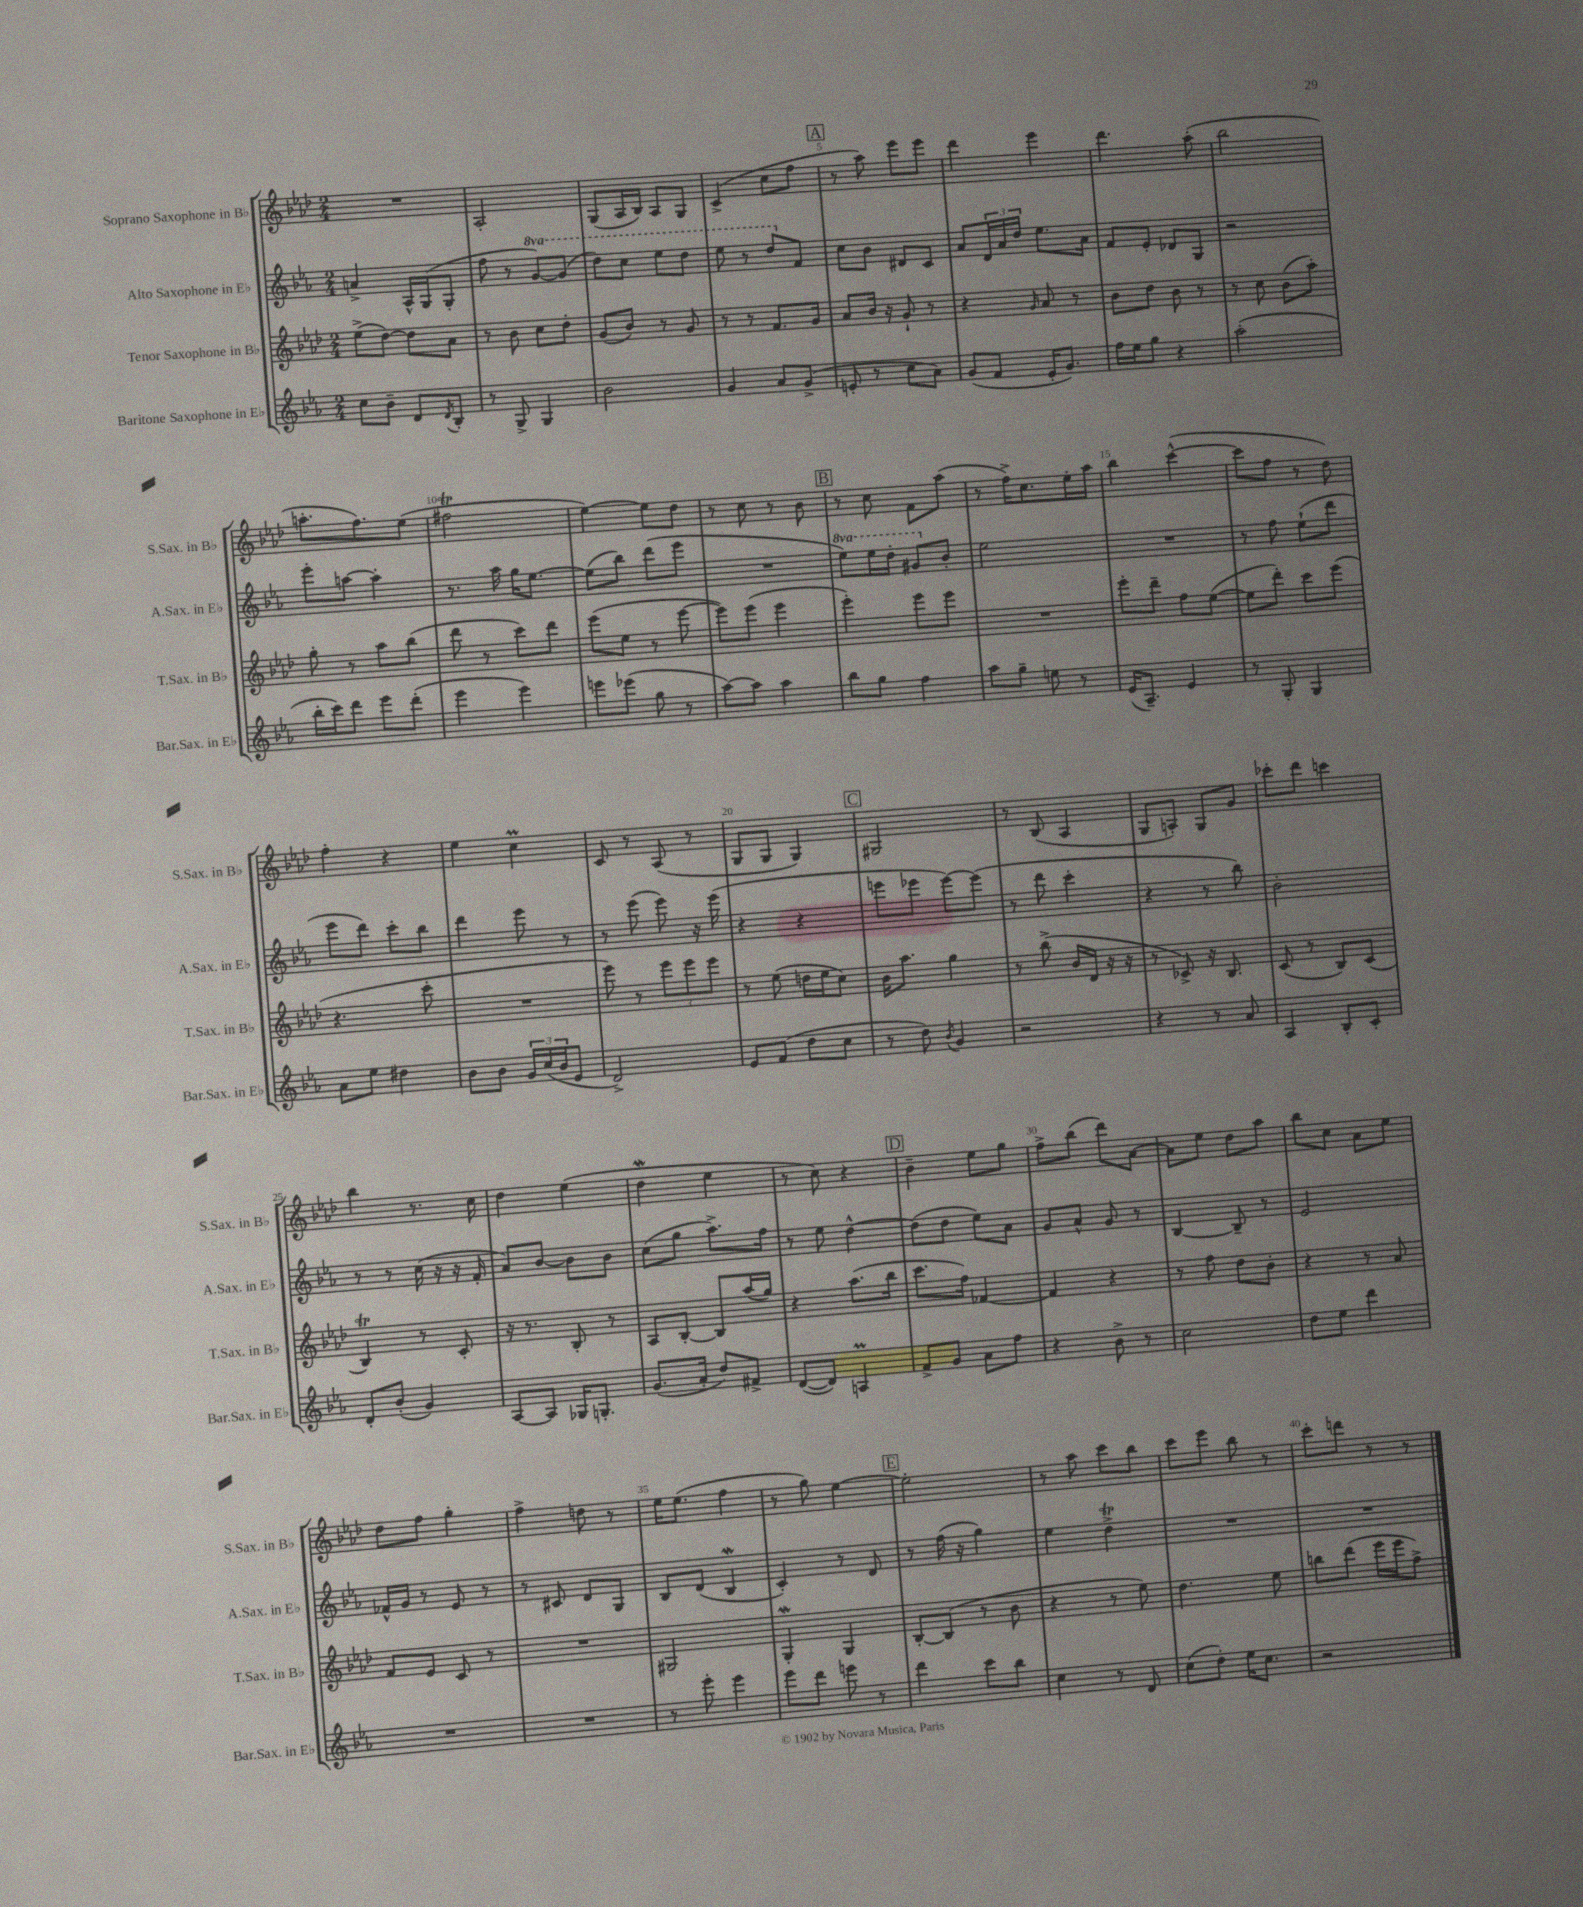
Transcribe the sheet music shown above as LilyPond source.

<<
\new StaffGroup <<
\new Staff = "s0" \with { instrumentName = "Soprano Saxophone in Bb" shortInstrumentName = "S.Sax. in Bb" } {
    \clef treble \key aes \major \numericTimeSignature \time 2/4
    R2 |
    aes2-. |
    g8( aes16 bes16) aes8 g8 |
    c'4->( c''8 f''8 |
    \mark \markup { \box "A" } r8 aes''8) ees'''8 ees'''8 |
    des'''4 ees'''4 |
    des'''4. aes''8-.( |
    bes''2 |
    a''8.-. f''8.) ees''8( |
    fis''2\trill |
    ees''4~) ees''8 des''8 |
    r8 c''8 r8 bes'8 |
    \mark \markup { \box "B" } r8 c''8 f'8 aes''8( |
    r8 f''16->) c''8. ees''16-. aes''16 |
    bes''4 c'''4~-^( |
    c'''8 f''8 r8 des''8) |
    f''4-. r4 |
    ees''4 c''4\prall |
    c'8 r8 aes8( r8 |
    g8 g8 g4) |
    \mark \markup { \box "C" } gis2 |
    r8 bes8( aes4 |
    g8 a8-.) g8 g'8 |
    ces'''8-. des'''8 c'''4 |
    bes''4 r8. c''16 |
    des''4 ees''4( |
    des''4\mordent ees''4 |
    r8 c''8) r4 |
    \mark \markup { \box "D" } bes'4-- ees''8 g''8 |
    f''8-> bes''8( des'''8) aes'8~ |
    aes'8 ees''8 des''8 aes''8 |
    bes''8 c''8 aes'8 ees''8 |
    des''8 f''8 g''4-. |
    f''4-> d''8 r8 |
    ees''16 ees''8.( f''4 |
    r8 g''8) ees''4~ |
    \mark \markup { \box "E" } ees''2-. |
    r8 aes''8 c'''8 bes''8 |
    c'''8 ees'''8 bes''8 r8 |
    c'''8-. d'''8 r8 r8 \bar "|." |
}
\new Staff = "s1" \with { instrumentName = "Alto Saxophone in Eb" shortInstrumentName = "A.Sax. in Eb" } {
    \clef treble \key ees \major \numericTimeSignature \time 2/4 \set Staff.ottavationMarkups = #ottavation-simple-ordinals
    a'4-> aes16-^ g16( g8-. |
    f''8 r8 \ottava #1 g''8~) g''8( |
    d'''8) c'''8 ees'''8 d'''8 |
    ees'''8 r8 d'''8 \ottava #0 f'8 |
    \mark \markup { \box "A" } c''8 bes'8 dis'8 c'8 |
    aes'8 \tuplet 3/2 { d'16 aes'16 d''16 } ees''8. aes'16 |
    f'8 ees'8-. des'8 g8 |
    r2 |
    ees'''8-. a''8~ a''4-. |
    r8. aes''16 g''16 ees''8.~ |
    ees''8( bes''8) d'''8( ees'''8 |
    R2 |
    \mark \markup { \box "B" } \ottava #1 ees'''8) ees'''16 d'''16-. gis''8 \ottava #0 bes'8-. |
    ees''2 |
    R2 |
    r8 f''8 ees''8-!( d'''8 |
    ees'''8 d'''8) c'''8-. bes''8 |
    d'''4 ees'''8 r8 |
    r8 ees'''8( ees'''8) r16 ees'''16( |
    r4 r4 |
    \mark \markup { \box "C" } e'''8 ees'''8 ees'''8~) ees'''8( |
    r8 d'''8 c'''4-. |
    r4 r8 bes''8) |
    bes'2-. |
    r8 r8 c''16( r16 r16 f'16-. |
    aes'8) bes'8~ bes'8 bes'8 |
    c''8( g''8 aes''8.->) f''16 |
    r8 ees''8 d''4~-^ |
    \mark \markup { \box "D" } d''8( d''8 ees''8) aes'8 |
    g'8 aes'8-^ g'8 r8 |
    bes4~ bes8-- r8 |
    ees'2 |
    fes'16-^ g'16 r8 ees'8 r8 |
    r8 cis'8 d'8 g8 |
    bes8 d'8( bes4\mordent |
    c'4-.) r8 d'8 |
    \mark \markup { \box "E" } r8 f''16( r16 g''4) |
    ees''4 d''4->\trill |
    R2 |
    R2 \bar "|." |
}
\new Staff = "s2" \with { instrumentName = "Tenor Saxophone in Bb" shortInstrumentName = "T.Sax. in Bb" } {
    \clef treble \key aes \major \numericTimeSignature \time 2/4
    ees''8->( des''8~) des''8 aes'8 |
    r8 bes'8 c''8 des''8-. |
    g'8( bes'8) r8 g'8 |
    r8 r8 f'8. g'16 |
    \mark \markup { \box "A" } aes'8 bes'16 r16 g'8-! r8 |
    r4 \grace { g'16 } aes'8 r8 |
    bes'8 des''8 bes'8 r8 |
    r8 c''8 bes'8( aes''8-.) |
    g''8-. r8 aes''8 bes''8( |
    des'''8 r8 c'''8) des'''8 |
    ees'''8( ees''8 r8 ees'''8~ |
    ees'''8) ees'''8( ees'''4 |
    \mark \markup { \box "B" } ees'''4-.) ees'''8 ees'''8 |
    R2 |
    ees'''8-. des'''8-- f''8 ees''8~( |
    ees''8 des'''8-.) c'''8 ees'''8( |
    r4. c'''8-. |
    R2 |
    ees'''8) r8 \tuplet 3/2 { ees'''8 ees'''8 ees'''8 } |
    r8 ees''8( d''16 ees''16 c''8) |
    \mark \markup { \box "C" } bes'16 aes''8. g''4 |
    r8 bes''8->( bes'16 des'16 r16 r16 |
    r8 ces'8->) r16 bes8. |
    c'8( r8 bes8) c'8( |
    bes4\trill) r8 c'8-. |
    r16 r8. bes8-. r8 |
    aes8 bes8~-. bes8 aes''16( g''16) |
    r4 aes''8.( bes''16 |
    \mark \markup { \box "D" } c'''8. f''16) fes'4~ |
    fes'4 r4 |
    r8 f''8 des''8 bes'8-. |
    r4 r8 aes'8 |
    f'8 ees'8 c'8 r8 |
    R2 |
    gis2 |
    g4-.\mordent g4 |
    \mark \markup { \box "E" } bes8~-. bes8( r8 bes'8 |
    r4 r8 ees''8) |
    des''4. ees''8 |
    b''8 des'''8( ees'''16 ees'''16 f''8->) \bar "|." |
}
\new Staff = "s3" \with { instrumentName = "Baritone Saxophone in Eb" shortInstrumentName = "Bar.Sax. in Eb" } {
    \clef treble \key ees \major \numericTimeSignature \time 2/4
    c''8 bes'8-- d'8 \acciaccatura { d'8 } bes8-. |
    r8 g8-> g4 |
    bes'2 |
    g'4 aes'8 g'8->( |
    \mark \markup { \box "A" } e'8-. r8 c''8 aes'8) |
    g'8( f'8 ees'16-. g'8.) |
    f''16 ees''16 g''8 r4 |
    aes''2-.( |
    bes''16-. c'''16) d'''8 ees'''8 d'''8-.( |
    ees'''4 ees'''4) |
    e'''8 ees'''8( g''8 r8 |
    aes''8~) aes''8 aes''4 |
    \mark \markup { \box "B" } bes''8 g''8 f''4 |
    aes''8 g''8-- e''8 r8 |
    ees'16( aes8.--) ees'4 |
    r8 g8-. g4 |
    aes'8 ees''8 dis''4 |
    bes'8 bes'8 \tuplet 3/2 { g'16 c''16( bes'16 } ees'8 |
    d'2->) |
    ees'8 f'8( d''8 c''8 |
    \mark \markup { \box "C" } r8 d''8) \acciaccatura { bes'8 } g'4 |
    r2 |
    r4 r8 aes'8 |
    aes4 bes8-. c'8-. |
    d'8-. bes'8-.( g'4) |
    aes8~ aes8 ges16 g8.-. |
    g'8.( aes'16-. d''8) fis'8-> |
    d'8~( d'8) a4\prall |
    \mark \markup { \box "D" } f'8-> g'8 aes'8 f''8 |
    r4 bes'8-> r8 |
    c''2 |
    d''8 ees''8 d'''4 |
    R2 |
    R2 |
    r8 ees'''8-. ees'''4 |
    ees'''8 d'''8 e'''8 r8 |
    \mark \markup { \box "E" } d'''4 c'''8 bes''8 |
    c''4 r8 d'8 |
    c''8( d''8-.) ees''16 c''8. |
    r2 \bar "|." |
}
>>
>>
\layout { \context { \Score \override BarNumber.break-visibility = ##(#f #t #t) barNumberVisibility = #(every-nth-bar-number-visible 5) } }
